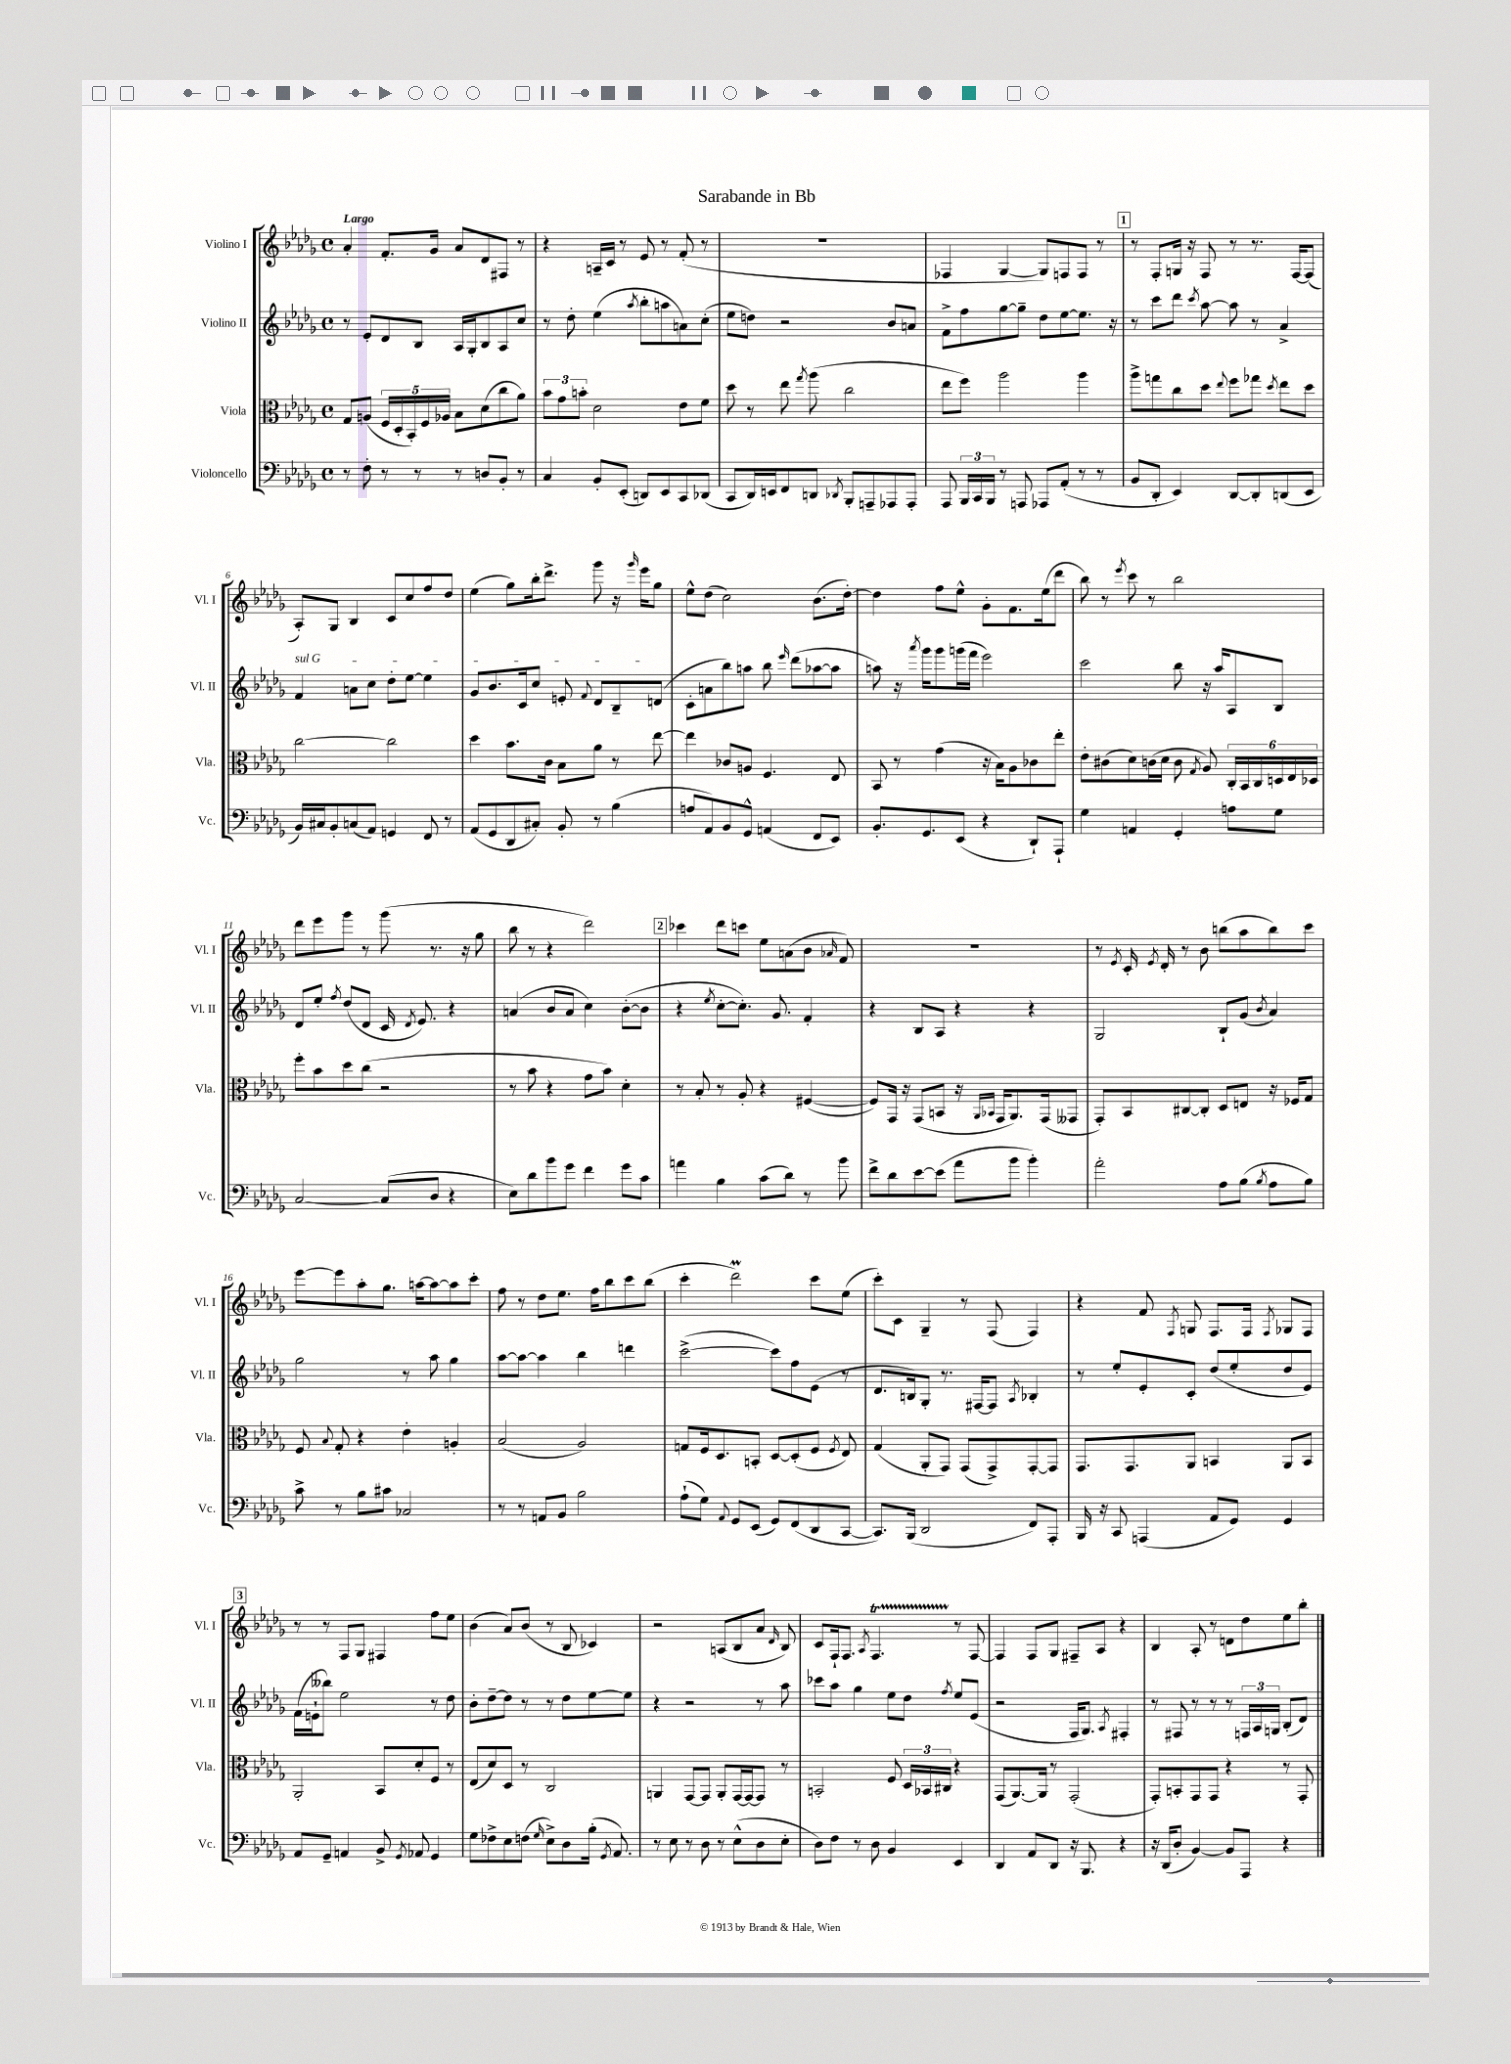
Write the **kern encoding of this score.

**kern	**kern	**kern	**kern
*staff4	*staff3	*staff2	*staff1
*clefF4	*clefC3	*clefG2	*clefG2
*k[b-e-a-d-g-]	*k[b-e-a-d-g-]	*k[b-e-a-d-g-]	*k[b-e-a-d-g-]
*M4/4	*M4/4	*M4/4	*M4/4
*met(c)	*met(c)	*met(c)	*met(c)
8r	8G-	8r	4a-'
8F'	(8A	8e-'	.
8r	20F	8d-	8.f'
.	20D-'	.	.
.	20BB-')	.	.
8r	.	8B-	.
.	20F	.	.
.	.	.	16g-
.	20A-	.	.
8r	8B-	16A-	8a-
.	.	16G-'	.
8D	(8d-	8B-	8d-
8BB-'	8cc	8A-	8F#
8r	8a-)	8cc	8r
=	=	=	=
4C	12b-	8r	4r
.	12g-	.	.
.	.	8dd-'	.
.	12b'	.	.
8BB-'	2d-	(4ee-	16A~
.	.	.	16c
(8EE-'	.	.	8r
.	.	8qaa-	.
8DD)	.	8bb-'	8e-
8EE-	.	8aa	8r
8CC	8e-	8a)	(8f'
(8DD-	8f	(8cc'	8r
=	=	=	=
8CC	8dd-	8ee-	1r
16DD-)	8r	8dd)	.
16EE	.	.	.
8FF	8ee-	2r	.
.	8qgg-	.	.
8DD	(8aa-	.	.
8qDD-	.	.	.
8BBB-'	2cc	.	.
8AAA~	.	.	.
8AAA-	.	8b-	.
8AAA-'	.	8a	.
=	=	=	=
8AAA-	8ee-	8f^	4F-
24BBB-	8ff)	8ff	.
24CC	.	.	.
24BBB-	.	.	.
8r	2aa-	[8gg-	[4G-
8AAA	.	8gg-~]	.
8AAA-	.	8dd-	8G-])
(8AA-'	.	[8ee-	8F
8r	4aa-	8.ee-]	8F
8r	.	.	8r
.	.	16r	.
=	=	=	=
8BB-	8aa-^	8r	8r
8DD-'	8gg	8ccc	8F'
4EE-)	8cc	8ddd-	16G
.	.	.	16r
.	.	8qccc	.
.	8dd-	[8aa-	8F
.	8qqee-	.	.
[8DD-	8ff	8aa-]	8r
8DD-']	8gg-	8r	8.r
.	8qdd-	.	.
(8DD	8ee-	4a-^	.
.	.	.	[16F
8EE-	8dd-	.	(8F]
=	=	=	=
16BB-)	[2cc	4f	8A-')
16C#	.	.	.
8BB-'	.	.	8G-
(8C	.	8a	4B-
8AA-)	.	8cc	.
4GG	2cc]	8dd-'	8c
.	.	[8ee-	8cc
8FF	.	4ee-]	8ff
8r	.	.	8dd-
=	=	=	=
(8AA-	4dd-	8g-	(4ee-
8GG-	.	8.b-	.
8DD-	8.b-	.	8gg-)
.	.	16c	.
8C#')	.	8cc	16bb-'
.	16c	.	8.ddd-^
8BB-'	8B-	8e'	.
.	.	8qqf	.
8r	8a-	8d-	8ggg-
(4B-	8r	8B-~	16r
.	.	.	16qqggg-
.	.	.	16eee-
.	[8ee-	(8d	8gg-
=	=	=	=
8A	4ee-]	8c'	8ee-^^
8AA-)	.	8a	(8dd-
8BB-	8c-	8bb-)	2cc)
8GG-^^	8A	8aa	.
(4AA	4.F	8bb-	.
.	.	16qqeee-	.
.	.	(8ddd-	.
8FF	.	[8aa-	(8.b-
8EE-)	8E-	8aa-]	.
.	.	.	[16dd-')
=	=	=	=
8.BB-'	8BB-	8aa)	4dd-]
.	8r	16r	.
.	.	8qaaa-	.
8.GG-	.	16ggg-	.
.	(4g-	8ggg-	8ff
(8EE-	.	(16ggg	8ee-^^
.	.	16fff	.
4r	16r	2eee-)	8g-'
.	16B-)	.	.
.	8A-	.	8.f
8DD-`)	8c-	.	.
.	.	.	(16ee-
8AAA-`	8ee-'	.	8ddd-
=	=	=	=
4G-	8e-'	2ccc	8bb-)
.	(8c#	.	8r
.	.	.	8qeee-
4AA	8d-)	.	8ccc
.	(16c	.	8r
.	16d-	.	.
4GG-'	8c	8bb-	2bb-
.	8qG-	.	.
.	8A-)	16r	.
.	.	16aa-	.
8A	24C'	8A-	.
.	24BB-	.	.
.	24C	.	.
8G-	24D	8B-	.
.	24E-	.	.
.	24D-	.	.
=	=	=	=
[2C	8ff'	8d-	8ddd-
.	8b-	8ee-'	8eee-
.	.	8qff	.
.	8dd-	(8dd-	8ggg-
.	(8cc	8d-	8r
(8C]	2r	16c	(8ggg-
.	.	8qd-	.
.	.	8.e-)	.
8D-	.	.	8.r
4r	.	4r	.
.	.	.	16r
.	.	.	8gg-
=	=	=	=
8E-)	8r	(4a	8bb-
8d-	8b-	.	8r
8b-	4r	8b-	4r
8g-	.	8a	.
4f	8g-	4cc)	2ddd-)
.	8b-)	.	.
8g-	4d-'	([8b-'	.
8c	.	8b-]	.
=	=	=	=
4a	8r	4r	4ccc-
.	8B-'	.	.
.	.	8qee-	.
4B-	8r	[8cc'	8ddd-
.	8A-'	8.cc'])	8ccc
(8c	4r	.	8ee-
.	.	8.g-	.
8d-)	.	.	(8a
8r	([4F#	4f'	8b-
.	.	.	16qqa-
8b-	.	.	8f)
=	=	=	=
8f^	8F#])	4r	1r
8d-	16GG-	.	.
.	16r	.	.
[8e-	(8GG-	8B-	.
(8e-]	8BB	8A-	.
8a-	16r	4r	.
.	16qqAA-	.	.
.	16qqBB-	.	.
.	16GG-	.	.
8b-	8.AA-)	.	.
4b-')	.	4r	.
.	(16GG-	.	.
.	8GG--	.	.
=	=	=	=
2a-'	8GG-')	2G-	8r
.	.	.	8qe-
.	8BB-	.	16c'
.	.	.	8qe-
.	.	.	16d-'
.	[8C#	.	8r
.	8C#']	.	8b-
8A-	8D-	8B-`	(8bb
(8B-	8E	(8g-	8aa-
8qB-	.	8qb-	.
8A-	16r	4a-)	8bb)
.	16F-	.	.
8B-)	8G-	.	8ccc
=	=	=	=
8c^	8F	2gg-	[8eee-
.	8qqB-	.	.
8r	8G-'	.	8eee-]
8B-	4r	.	8aa-'
8c#	.	.	8.gg-
2C-	4e-'	8r	.
.	.	.	[16aa
.	.	8aa-	8aa_
.	4A'	4gg-	8aa]
.	.	.	8ccc'
=	=	=	=
8r	(2B-	[8aa-	8ff
8r	.	8aa-_	8r
8AA	.	4aa-]	8dd-
8BB-	.	.	8.ee-
2B-	2A-)	4bb-	.
.	.	.	16ff
.	.	.	8bb-
.	.	4ddd	8ccc
.	.	.	(8bb-
=	=	=	=
(8A-`	8G	([2ccc^	4ccc'
8G-)	16F	.	.
.	8.D-	.	.
8qqAA-	.	.	.
8GG-	.	.	2ddd-)
(8EE-	8BB'	.	.
8GG-)	[8D-	8ccc])	.
(8FF	(8D-']	8ff	.
8DD-	8F	(8e-	8ccc
.	8qF	.	.
[8CC	8E-)	8r	(8ee-
=	=	=	=
8.CC])	(4G-	8.d-	8ccc')
.	.	.	8c
(16BBB-	.	16B)	.
2DD-	8AA-'	8G-'	4G-~
.	8GG-)	8.r	.
.	(8GG-	.	8r
.	.	[16F#	.
.	8GG-^)	8F#]	(8F
.	.	8qA-	.
8FF)	[8GG-'	4B-'	4F)
8AAA-'	8GG-]	.	.
=	=	=	=
16BBB-	8.GG-	8r	4r
16r	.	.	.
8CC	.	8ee-'	.
.	8.GG-	.	.
(4AAA	.	8e-'	8f
.	.	.	8qF
.	8AA-	8c'	8G
8AA-	4BB	(8dd-	8.F
8GG-)	.	8ee-'	.
.	.	.	16F
.	.	.	8qF
4GG-	8AA-	8dd-	8G-
.	8BB	8e-)	8F
=	=	=	=
8AA-	2AA-'	(16f	8r
.	.	16e`	.
8GG-~	.	8bb--)	8r
4AA	.	2ee-	8F
.	.	.	8G-
8BB-^	8BB-	.	4F#
8qGG-	.	.	.
8AA-	8d-'	.	.
4GG-	8F	8r	8ff
.	8r	8dd-	8ee-
=	=	=	=
8G-	(8E-	8b-'	(4b-
8F-^	8d-)	[8dd-~	.
8E-	8D-	8dd-]	8a-)
(8F	8r	8r	(8b-
16qqG-	.	.	.
8E-^)	2C	8r	8r
8D-	.	8dd-	8B-
(16B-'	.	[8ee-	4c-)
8qGG-	.	.	.
8.AA-)	.	.	.
.	.	8ee-]	.
=	=	=	=
8r	4AA	4r	2r
8E-	.	.	.
8r	[8GG-	2r	.
8D-	8GG-]	.	.
8r	8AA'	.	(8A
(8E-^^	[16GG-	.	8B-
.	16GG-_	.	.
8D-	8GG-]	8r	8a-
.	.	.	16qqd-
8E-'	8r	8aa-	8B-)
=	=	=	=
8D-)	2BB'	8ccc-	8c
8F	.	8aa-	16F`
.	.	.	8.F
8r	.	4gg-	.
.	.	.	8qA-
8D-	.	.	4.F
4BB-	8F	8ee-	.
.	24D-	8dd-	.
.	24BB-	.	.
.	24C#	.	.
.	.	8qff	.
4EE-	4r	8ee-	8r
.	.	(8e-	[8F
=	=	=	=
4DD-	(8GG-	2r	4F]
.	[8.AA-)	.	.
8AA-	.	.	8F
.	16AA-]	.	.
8DD-	8r	.	8G-
16r	(2GG-'	16F	8F#~
8.BBB-	.	8.G-)	.
.	.	.	8A-
.	.	8qA-	.
4r	.	4F#'	4r
=	=	=	=
16r	8GG-')	8r	4B-
(16DD-	.	.	.
8D-'	8BB'	8F#	.
[4BB-)	8GG-	8r	8A-'
.	8GG-	8r	8r
8BB-]	4r	8r	8d
8AAA-	.	24F	8dd-
.	.	24A-	.
.	.	24G	.
4r	8r	(8B-'	8ee-
.	8GG-'	8d-)	8bb-'
==	==	==	==
*-	*-	*-	*-
